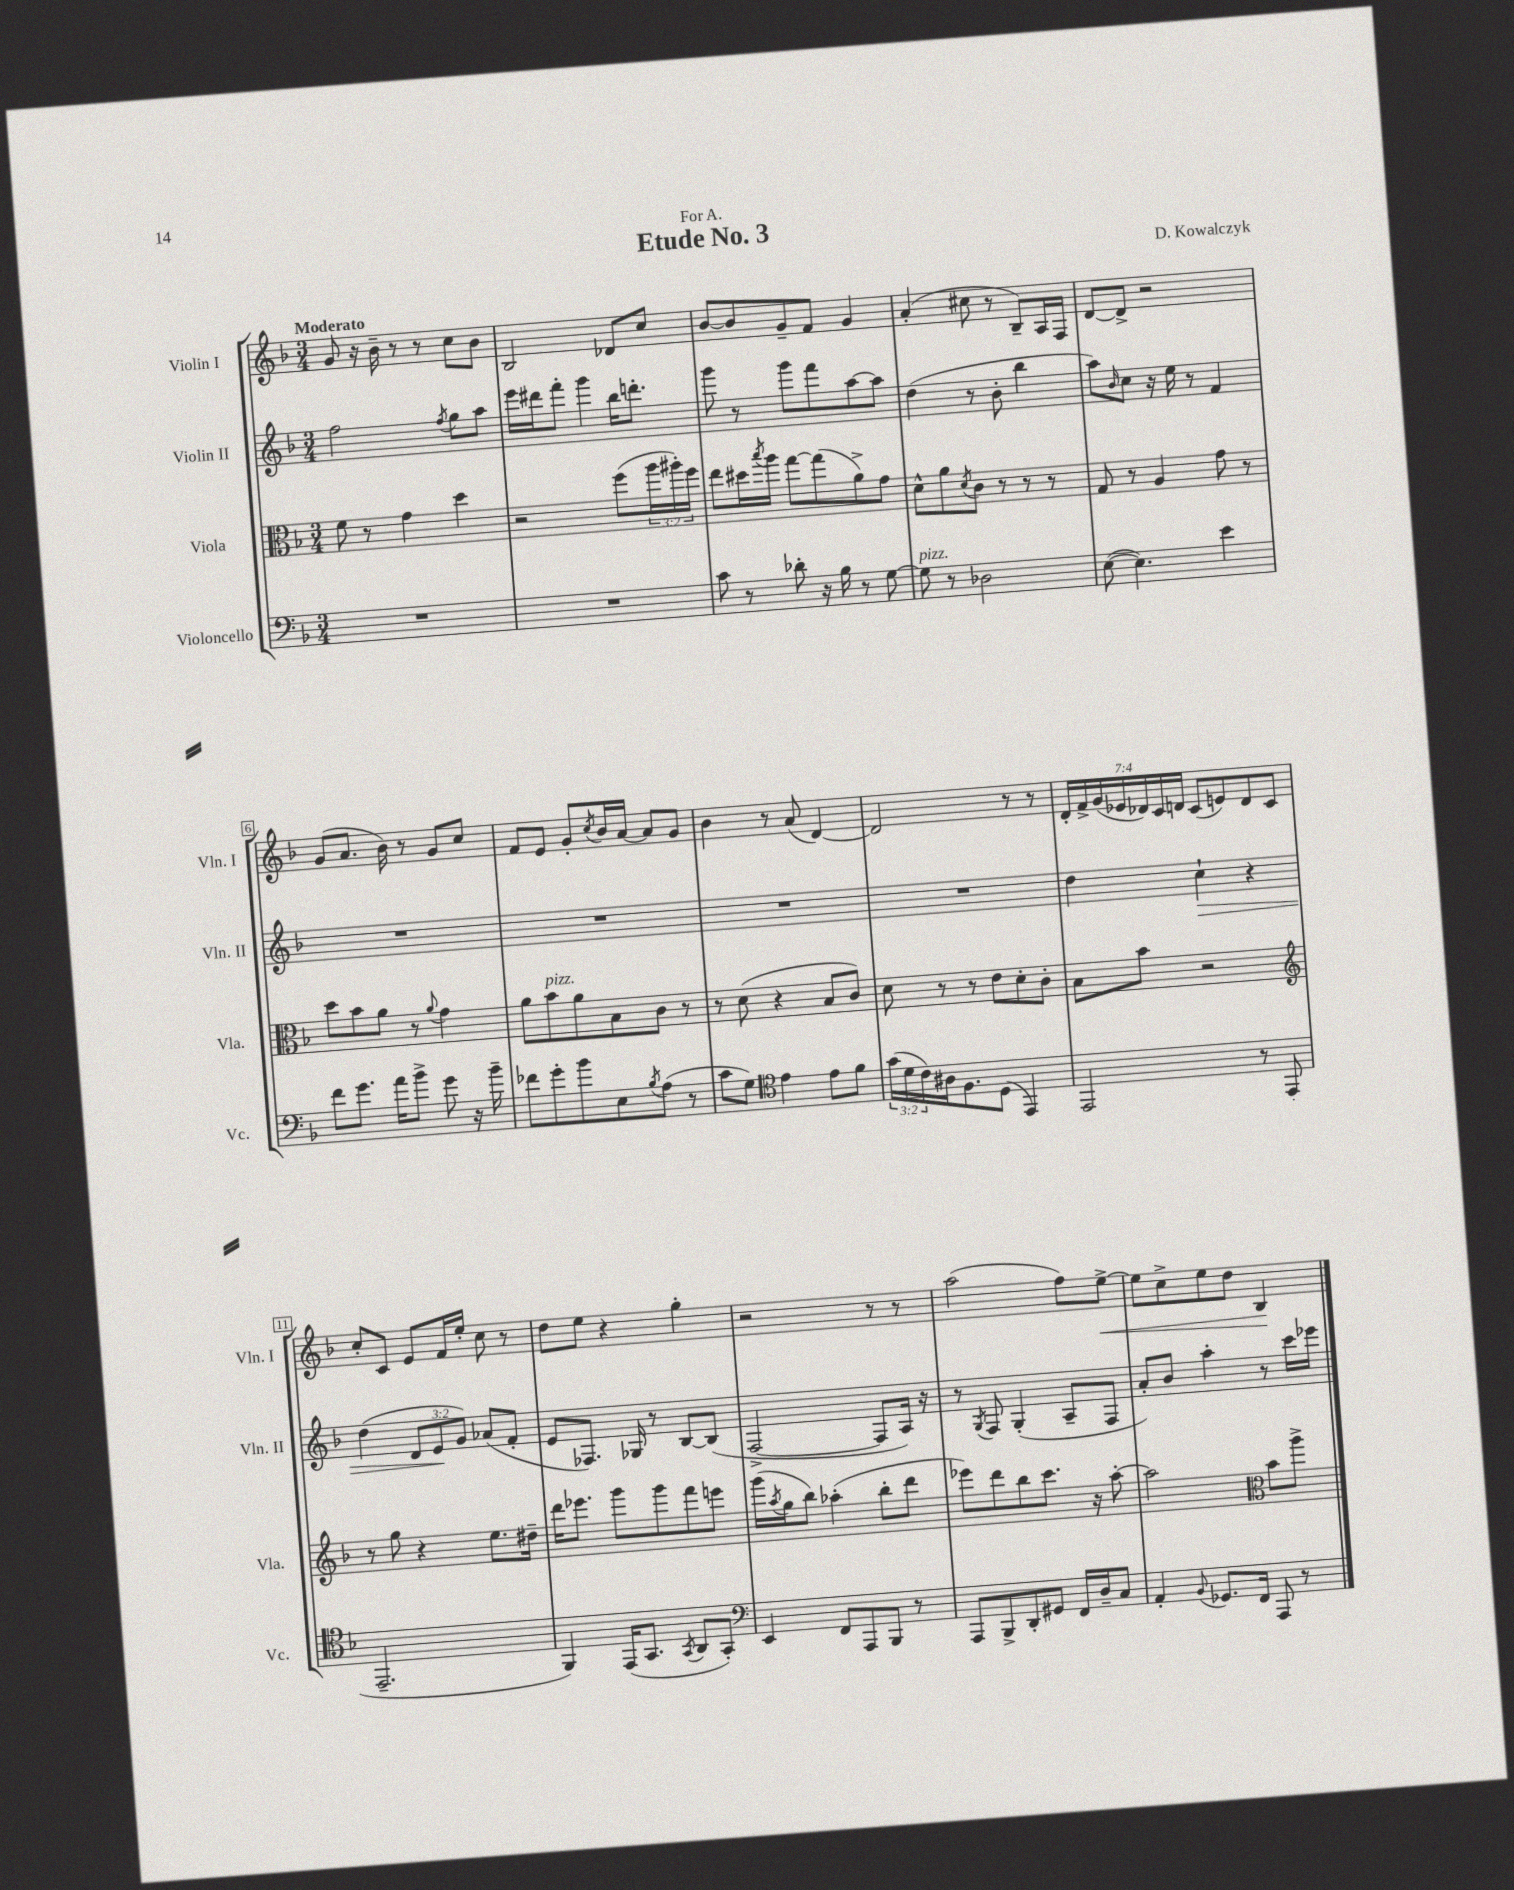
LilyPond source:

\header { title = "Etude No. 3" composer = "D. Kowalczyk" dedication = "For A." }
<<
\new StaffGroup <<
\new Staff = "s0" \with { instrumentName = "Violin I" shortInstrumentName = "Vln. I" } {
    \clef treble \key f \major \numericTimeSignature \time 3/4 \override Staff.TupletNumber.text = #tuplet-number::calc-fraction-text \tempo "Moderato"
    g'8 r16 bes'16-- r8 r8 c''8 bes'8 |
    bes2 des'8 c''8 |
    bes'8~ bes'8 g'8-- f'8 g'4 |
    a'4-.( cis''8 r8 bes8--) a16 f16 |
    d'8~ d'8-> r2 |
    g'8( a'8. bes'16) r8 g'8 c''8 |
    f'8 e'8 g'8-. \acciaccatura { c''8 } bes'16 a'16~ a'8 g'8 |
    bes'4 r8 a'8( d'4~) |
    d'2 r8 r8 |
    \tuplet 7/4 { d'16-. f'16-> g'16( ees'16 des'16) c'16 d'16 } c'8( e'8) d'8 c'8 |
    c''8-. c'8 e'8 f'16 e''16-. c''8 r8 |
    d''8 e''8 r4 g''4-. |
    r2 r8 r8 |
    a''2( f''8) e''8~->\< |
    e''8 c''8-> e''8 d''8 bes4\! \bar "|." |
}
\new Staff = "s1" \with { instrumentName = "Violin II" shortInstrumentName = "Vln. II" } {
    \clef treble \key f \major \numericTimeSignature \time 3/4 \override Staff.TupletNumber.text = #tuplet-number::calc-fraction-text
    f''2 \acciaccatura { f''8 } g''8 a''8 |
    e'''16 dis'''16 f'''8-. g'''4 bes''16 d'''8.-. |
    g'''8 r8 g'''8 f'''8 a''8~ a''8 |
    d''4( r8 bes'8-. bes''4 |
    a''8) \grace { bes'16 } c''8 r16 e''16 r8 f'4 |
    R2. |
    R2. |
    R2. |
    R2. |
    d''4 c''4-!\> r4 |
    d''4( \tuplet 3/2 { d'8 e'8\! g'8) } aes'8( f'8-. |
    e'8 fes8.) ges16 r8 bes8~ bes8( |
    f2~-> f8 a16) r16 |
    r8 \acciaccatura { g8 } f8 g4-.( a8-- f8 |
    a'8-.) bes'8 a''4-. r8 c'''16 ees'''16 \bar "|." |
}
\new Staff = "s2" \with { instrumentName = "Viola" shortInstrumentName = "Vla." } {
    \clef alto \key f \major \numericTimeSignature \time 3/4 \override Staff.TupletNumber.text = #tuplet-number::calc-fraction-text
    f'8 r8 g'4 d''4 |
    r2 f''8( \tuplet 3/2 { a''16 ais''16-.) f''16 } |
    e''8 dis''16 \acciaccatura { bes''8 } a''16 g''8~ g''8( a'8->) g'8 |
    d'8-^ a'8 \acciaccatura { d'8 } c'8 r8 r8 r8 |
    g8 r8 a4 g'8 r8 |
    d''8 bes'8 a'8 r8 \appoggiatura { a'8 } g'4 |
    a'8 bes'8^\markup { \italic "pizz." } a'8 bes8 c'8 r8 |
    r8 d'8( r4 bes8 c'8) |
    d'8 r8 r8 e'8 d'8-. c'8-. |
    bes8 bes'8 r2 |
    \clef treble r8 g''8 r4 e''8. dis''16-- |
    d'''16 ees'''8. g'''8 g'''8 f'''8 e'''8 |
    g'''16( \acciaccatura { a''8 } g''16 bes''8) aes''4-.( bes''8-. d'''8 |
    ees'''8) d'''8 bes''8 c'''8. r16 a''8~-. |
    a''2 \clef alto bes'8 a''8-> \bar "|." |
}
\new Staff = "s3" \with { instrumentName = "Violoncello" shortInstrumentName = "Vc." } {
    \clef bass \key f \major \numericTimeSignature \time 3/4 \override Staff.TupletNumber.text = #tuplet-number::calc-fraction-text
    R2. |
    R2. |
    c'8 r8 des'8-. r16 bes16 r8 g8~ |
    g8^\markup { \italic "pizz." } r8 des2 |
    e8~( e4.) e'4 |
    f'8 g'8. a'16 bes'8-> g'8 r16 bes'16-- |
    fes'8 g'8-. bes'8 e8 \acciaccatura { bes8 } a8( r8 |
    c'8 g8) \clef tenor e'4 e'8 f'8 |
    \tuplet 3/2 { g'16( d'16 c'16) } ais16 f8. d8( e,4) |
    e,2 r8 e,8( |
    e,2.-- |
    f,4) e,16( g,8. \acciaccatura { g,8 } a,8 g,8-.) |
    \clef bass e,4 f,8 a,,8 bes,,8 r8 |
    a,,8 bes,,8-> d,8-. gis,8 f,16 d16-- c8 |
    a,4-. \appoggiatura { bes,8 } ges,8. f,16 a,,8 r8 \bar "|." |
}
>>
>>
\layout { \context { \Score \override BarNumber.stencil = #(make-stencil-boxer 0.1 0.3 ly:text-interface::print) } }
